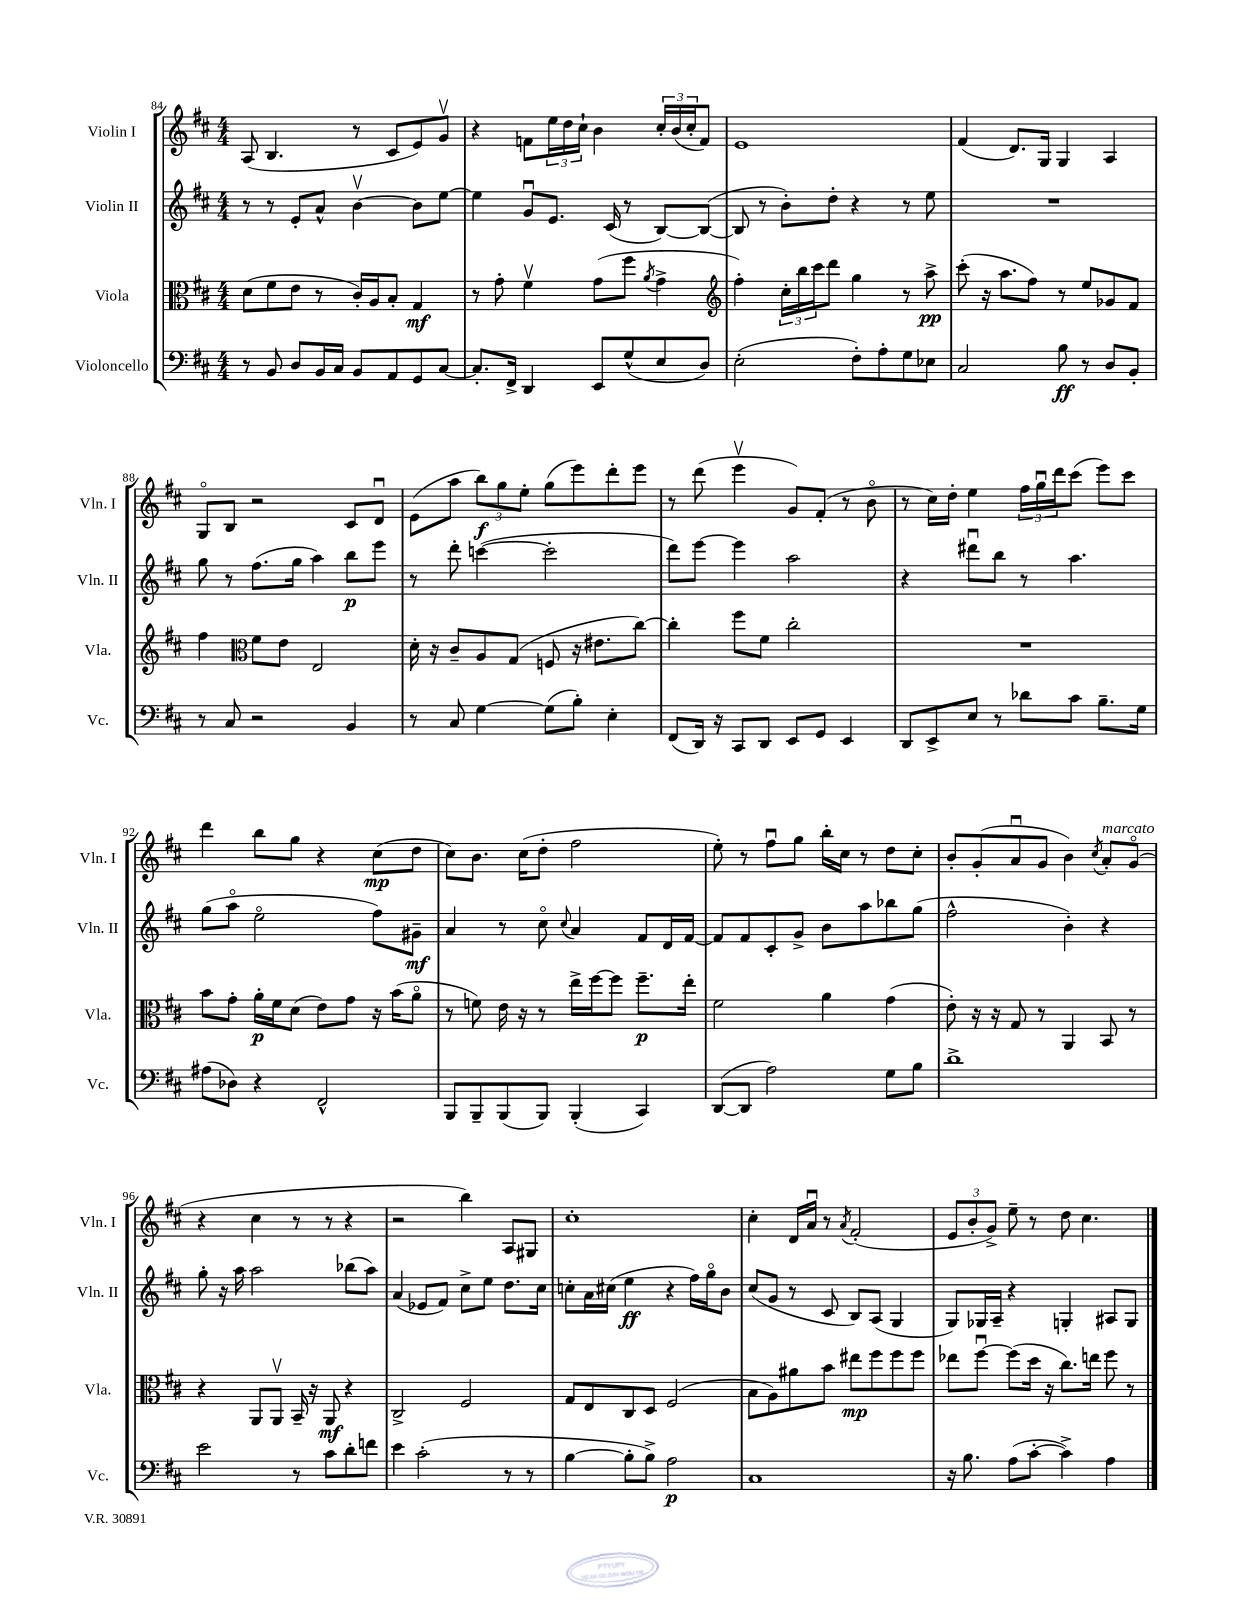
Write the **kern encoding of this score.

**kern	**dynam	**kern	**dynam	**kern	**dynam	**kern	**dynam
*part4	*part4	*part3	*part3	*part2	*part2	*part1	*part1
*staff4	*staff4	*staff3	*staff3	*staff2	*staff2	*staff1	*staff1
*I"Violoncello	*	*I"Viola	*	*I"Violin II	*	*I"Violin I	*
*I'Vc.	*	*I'Vla.	*	*I'Vln. II	*	*I'Vln. I	*
*clefF4	*	*clefC3	*	*clefG2	*	*clefG2	*
*k[f#c#]	*	*k[f#c#]	*	*k[f#c#]	*	*k[f#c#]	*
*M4/4	*	*M4/4	*	*M4/4	*	*M4/4	*
=84	=84	=84	=84	=84	=84	=84	=84
8r	.	(8d\L	.	8r	.	(8A/	.
8BB/	.	8f#\	.	8r	.	4.B/	.
8D/L	.	8e\J	.	8e'/L	.	.	.
16BB/L	.	8r	.	8a^^/J	.	.	.
16C#/JJ	.	.	.	.	.	.	.
8BB/L	.	16c#'/LL)	.	[4bv\	.	8r	.
.	.	16A/J	.	.	.	.	.
8AA/	.	8B'/J	.	.	.	8c#/L	.
8GG/	.	4G/	mf	8b\L]	.	8e/)	.
[8C#/J	.	.	.	[8ee\J	.	8gv/J	.
=85	=85	=85	=85	=85	=85	=85	=85
8.C#'/L]	.	8r	.	4ee\]	.	4r	.
.	.	8g'\	.	.	.	.	.
16FF#^/Jk	.	.	.	.	.	.	.
4DD/	.	4f#v\	.	8gu/L	.	8fn\L	.
.	.	.	.	8.e/J	.	24ee\L	.
.	.	.	.	.	.	24dd\	.
.	.	.	.	.	.	24cc#`\JJ	.
8EE/L	.	(8g\L	.	.	.	4b\	.
.	.	.	.	(16c#/	.	.	.
(8G^^/	.	8ff#\J	.	8r	.	.	.
.	.	8qa/	.	.	.	.	.
8E/	.	4g^\	.	[8B/L)	.	24cc#'/LL	.
.	.	.	.	.	.	(24b/	.
.	.	.	.	.	.	24cc#'/J	.
8D/J)	.	.	.	(8B/J_	.	8f/J)	.
=86	=86	=86	=86	=86	=86	=86	=86
*	*	*clefG2	*	*	*	*	*
(2E'\	.	4ff#'\)	.	8B/]	.	1e	.
.	.	.	.	8r	.	.	.
.	.	24cc#'\LL	.	8b'\L)	.	.	.
.	.	24bb\	.	.	.	.	.
.	.	24ccc#\J	.	.	.	.	.
.	.	8ddd\J	.	8dd'\J	.	.	.
8F#'\L)	.	4gg\	.	4r	.	.	.
8A'\	.	.	.	.	.	.	.
8G\	.	8r	.	8r	.	.	.
8E-X\J	.	8aa^\	pp	8ee\	.	.	.
=87	=87	=87	=87	=87	=87	=87	=87
2C#/	.	(8ccc#'\	.	1r	.	(4f#/	.
.	.	16r	.	.	.	.	.
.	.	8.aa\L	.	.	.	.	.
.	.	.	.	.	.	8.d/L)	.
.	.	8ff#\J)	.	.	.	.	.
.	.	.	.	.	.	16G/Jk	.
8B\	ff	8r	.	.	.	4G/	.
8r	.	8ee/L	.	.	.	.	.
8D/L	.	8g-X/	.	.	.	4A/	.
8BB'/J	.	8f#/J	.	.	.	.	.
!!LO:LB:g=z
=88	=88	=88	=88	=88	=88	=88	=88
8r	.	4ff#\	.	8gg\	.	8G/L	.
8C#/	.	.	.	8r	.	8B/J	.
*	*	*clefC3	*	*	*	*	*
2r	.	8f#\L	.	(8.ff#\L	.	2r	.
.	.	8e\J	.	.	.	.	.
.	.	.	.	16gg\Jk	.	.	.
.	.	2E/	.	4aa\)	.	.	.
4BB/	.	.	.	8bb\L	p	8c#/L	.
.	.	.	.	8eee\J	.	8du/J	.
=89	=89	=89	=89	=89	=89	=89	=89
8r	.	16d'\	.	8r	.	(8e\L	.
.	.	16r	.	.	.	.	.
8C#/	.	8c#~/L	.	8ddd'\	.	8aa\J	.
[4G\	.	8A/	.	([4cccn\	.	12bb\L)	f
.	.	.	.	.	.	12gg\	.
.	.	(8G/J	.	.	.	.	.
.	.	.	.	.	.	12ee'\J	.
(8G\L]	.	8Fn/	.	2ccc'\]	.	(8gg\L	.
8B'\J)	.	16r	.	.	.	8eee\)	.
.	.	8.e#X\L	.	.	.	.	.
4E'\	.	.	.	.	.	8ddd'\	.
.	.	[8cc#\J)	.	.	.	8eee\J	.
=90	=90	=90	=90	=90	=90	=90	=90
(8FF#/L	.	4cc#'\]	.	8ddd\L)	.	8r	.
16DD/Jk)	.	.	.	[8eee\J	.	(8ddd\	.
16r	.	.	.	.	.	.	.
8CC#/L	.	8ff#\L	.	4eee\]	.	4eeev\	.
8DD/J	.	8f#\J	.	.	.	.	.
8EE/L	.	2cc#'\	.	2aa\	.	8g/L)	.
8GG/J	.	.	.	.	.	(8f#'/J	.
4EE/	.	.	.	.	.	8r	.
.	.	.	.	.	.	8b\	.
=91	=91	=91	=91	=91	=91	=91	=91
8DD/L	.	1r	.	4r	.	8r	.
8EE^/	.	.	.	.	.	16cc#\LL)	.
.	.	.	.	.	.	16dd'\JJ	.
8E/J	.	.	.	8ddd#Xu\L	.	4ee\	.
8r	.	.	.	8bb\J	.	.	.
8d-X\L	.	.	.	8r	.	24ff#\LL	.
.	.	.	.	.	.	24ggu\	.
.	.	.	.	.	.	24ddd\J	.
8c#\J	.	.	.	4.aa\	.	(8ccc#\J	.
8.B~\L	.	.	.	.	.	8eee\L)	.
.	.	.	.	.	.	8ccc#\J	.
16G\Jk	.	.	.	.	.	.	.
!!LO:LB:g=z
=92	=92	=92	=92	=92	=92	=92	=92
(8A#X\L	.	8b\L	.	(8gg\L	.	4ddd\	.
8D-X\J)	.	8g'\J	.	8aa\J	.	.	.
4r	.	16a'\LL	p	2ee\	.	8bb\L	.
.	.	16f#\J	.	.	.	.	.
.	.	(8d\J	.	.	.	8gg\J	.
2FF#^^/	.	8e\L)	.	.	.	4r	.
.	.	8g\J	.	.	.	.	.
.	.	16r	.	8ff#\L)	.	(8cc#\L	mp
.	.	(16b\KL	.	.	.	.	.
.	.	8a\J	.	8g#X~\J	mf	8dd\J	.
=93	=93	=93	=93	=93	=93	=93	=93
8BBB/L	.	8r	.	4a/	.	8cc#\L)	.
8BBB~/	.	8fn\)	.	.	.	8.b\J	.
(8BBB/	.	16e\	.	8r	.	.	.
.	.	16r	.	.	.	(16cc#\KL	.
8BBB/J)	.	8r	.	8cc#\	.	8dd'\J	.
.	.	.	.	8qqcc#/	.	.	.
(4BBB'/	.	16ee^\LL	.	4a/	.	2ff#\	.
.	.	[16ff#\J	.	.	.	.	.
.	.	8ff#\J]	.	.	.	.	.
4CC#/)	.	8.ff#~\L	p	8f#/L	.	.	.
.	.	.	.	16d/L	.	.	.
.	.	16ee'\Jk	.	[16f#/JJ	.	.	.
=94	=94	=94	=94	=94	=94	=94	=94
([8DD/L	.	2f#\	.	8f#/L]	.	8ee'\)	.
8DD/J]	.	.	.	8f#/	.	8r	.
2A\)	.	.	.	8c#'/	.	8ff#u\L	.
.	.	.	.	8g^/J	.	8gg\J	.
.	.	4a\	.	8b\L	.	16bb'\LL	.
.	.	.	.	.	.	16cc#\JJ	.
.	.	.	.	8aa\	.	8r	.
8G\L	.	(4g\	.	8bb-X\	.	8dd\L	.
8B\J	.	.	.	(8gg\J	.	8cc#'\J	.
=95	=95	=95	=95	=95	=95	=95	=95
1d^	.	8e'\)	.	2ff#^^\	.	8b'/L	.
.	.	16r	.	.	.	(8g'/	.
.	.	16r	.	.	.	.	.
.	.	8G/	.	.	.	8au/	.
.	.	8r	.	.	.	8g/J	.
.	.	4AA/	.	4b'\)	.	4b\)	.
.	.	.	.	.	.	8qcc#/	.
!	!	!	!	!	!	!LO:TX:a:i:t=marcato	!
.	.	8BB/	.	4r	.	8a'/L	.
.	.	8r	.	.	.	(8g/J	.
!!LO:LB:g=z
=96	=96	=96	=96	=96	=96	=96	=96
2e\	.	4r	.	8gg'\	.	4r	.
.	.	.	.	16r	.	.	.
.	.	.	.	16aa\	.	.	.
.	.	8AA/L	.	2aa\	.	4cc#\	.
.	.	8AAv/J	.	.	.	.	.
8r	.	16BB~/	.	.	.	8r	.
.	.	16r	.	.	.	.	.
8c#\L	.	8AA/	mf	.	.	8r	.
8d'\	.	4r	.	(8bb-X\L	.	4r	.
8fn\J	.	.	.	8aa\J)	.	.	.
=97	=97	=97	=97	=97	=97	=97	=97
4e\	.	2C#^/	.	(4a/	.	2r	.
(2c#'\	.	.	.	8e-X/L	.	.	.
.	.	.	.	8f#/J)	.	.	.
.	.	2F#/	.	8cc#^\L	.	4bb\)	.
.	.	.	.	8ee\J	.	.	.
8r	.	.	.	8.dd\L	.	8A/L	.
8r	.	.	.	.	.	8G#X/J	.
.	.	.	.	16cc#\Jk	.	.	.
=98	=98	=98	=98	=98	=98	=98	=98
[4B\	.	8G/L	.	8ccn'\L	.	1cc#'	.
.	.	8E/	.	16a\L	.	.	.
.	.	.	.	(16cc#X\JJ	.	.	.
8B'\L]	.	8C#/	.	4ee\	ff	.	.
8B^\J)	.	8D/J	.	.	.	.	.
2A\	p	(2F#/	.	4r	.	.	.
.	.	.	.	16ff#\LL)	.	.	.
.	.	.	.	16gg\J	.	.	.
.	.	.	.	8b\J	.	.	.
=99	=99	=99	=99	=99	=99	=99	=99
1C#	.	8B\L	.	(8cc#/L	.	4cc#'\	.
.	.	8A\)	.	8g/J	.	.	.
.	.	8a#X\	.	8r	.	16d/LL	.
.	.	.	.	.	.	16au/JJ	.
.	.	8b\J	.	8c#/	.	8r	.
.	.	.	.	.	.	8qa/	.
.	.	8ee#X\L	mp	8B/L)	.	(2f#'/	.
.	.	8ff#\	.	(8A/J	.	.	.
.	.	8ff#\	.	4G/	.	.	.
.	.	8ff#\J	.	.	.	.	.
=100	=100	=100	=100	=100	=100	=100	=100
16r	.	8ee-X\L	.	8G/L)	.	12e/L	.
8.B\	.	.	.	.	.	.	.
.	.	.	.	.	.	12b'/	.
.	.	[8ff#u\J	.	16G-X/L	.	.	.
.	.	.	.	.	.	12g^/J)	.
.	.	.	.	16A~/JJ	.	.	.
(8A\L	.	(8ff#\L]	.	4r	.	8ee~\	.
[8c#'\J	.	16dd\Jk	.	.	.	8r	.
.	.	16r	.	.	.	.	.
4c#^\])	.	8.cc#\L)	.	4Gn'/	.	8dd\	.
.	.	.	.	.	.	4.cc#\	.
.	.	16een\Jk	.	.	.	.	.
4A\	.	8ff#\	.	8A#X/L	.	.	.
.	.	8r	.	8G/J	.	.	.
==	==	==	==	==	==	==	==
*-	*-	*-	*-	*-	*-	*-	*-
